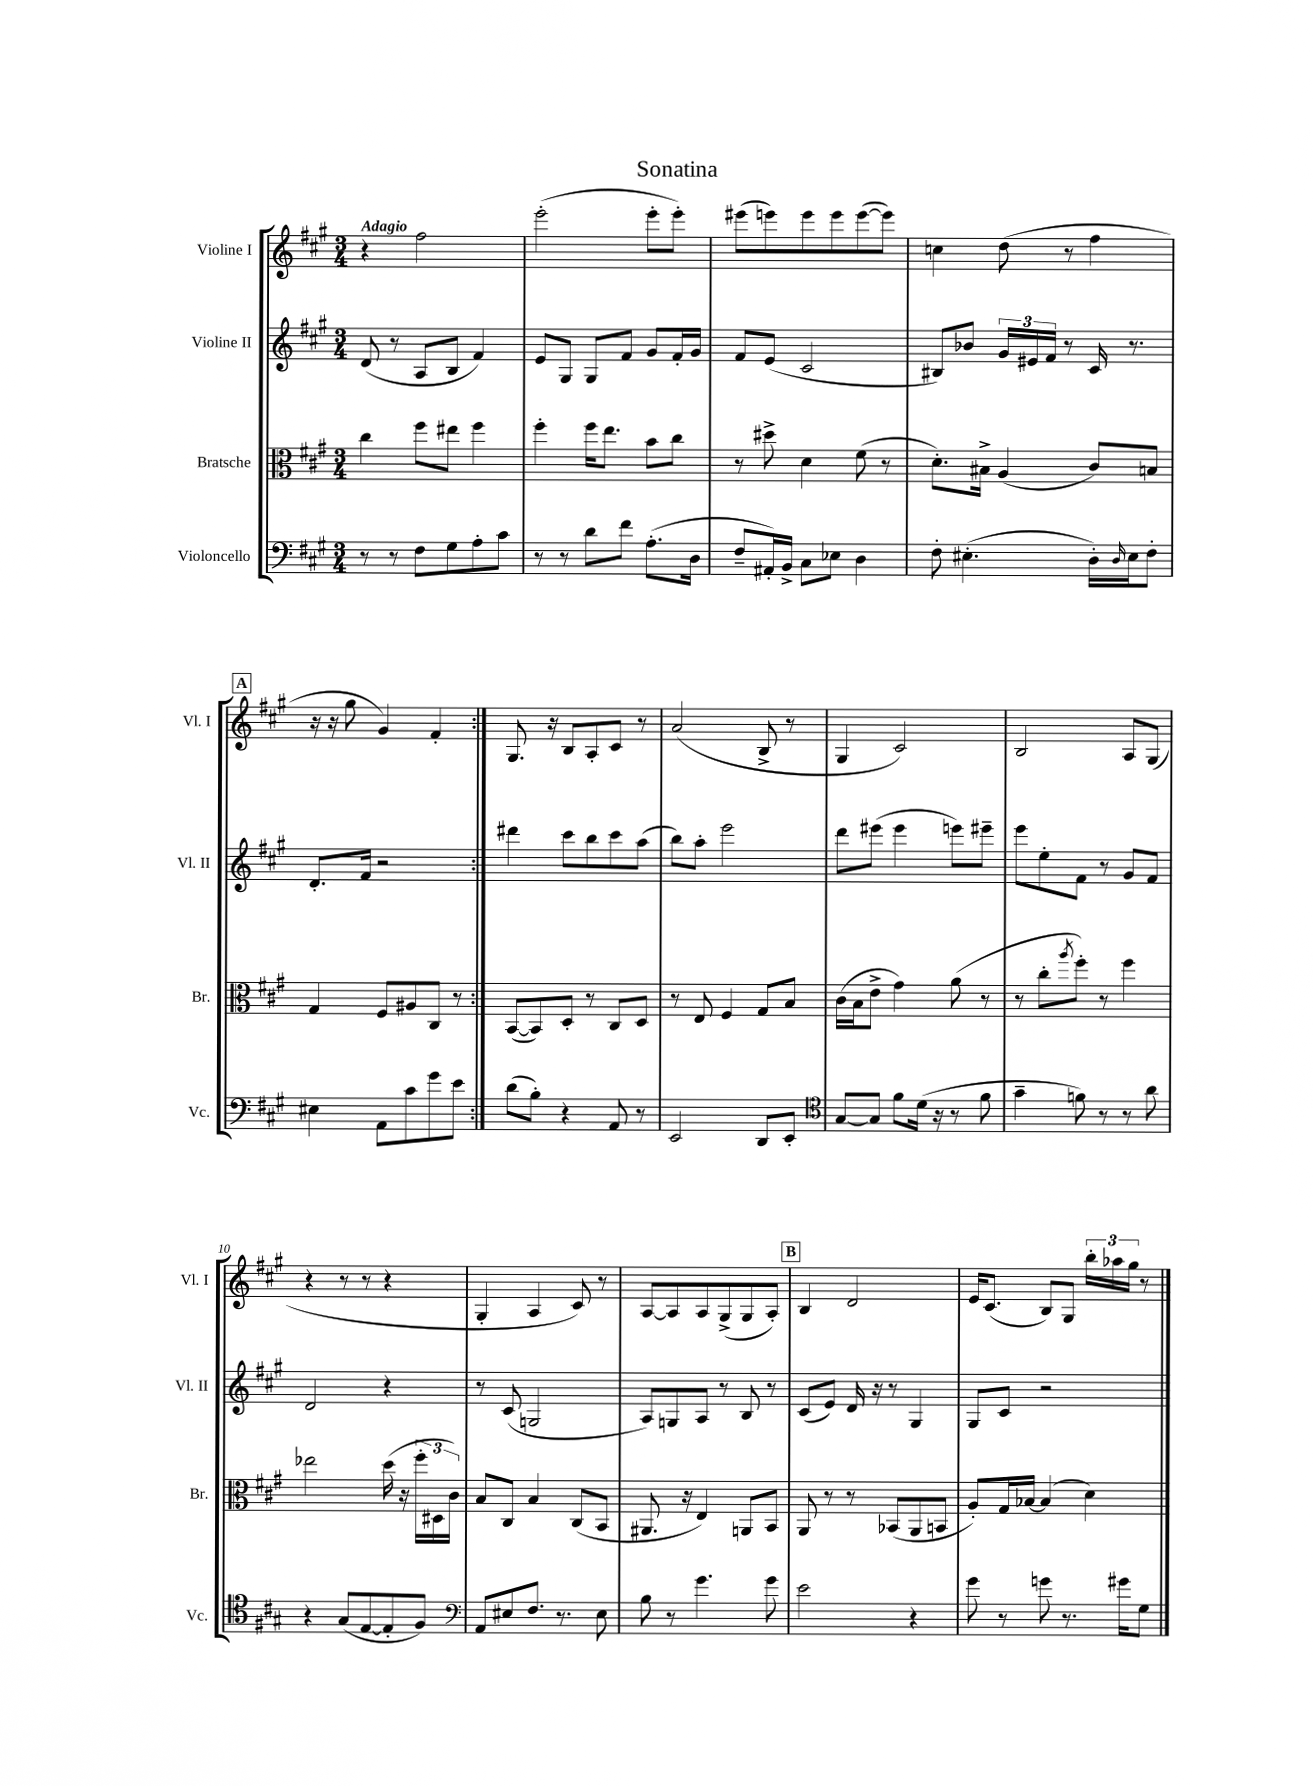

**kern	**kern	**kern	**kern
*part4	*part3	*part2	*part1
*staff4	*staff3	*staff2	*staff1
*I"Violoncello	*I"Bratsche	*I"Violine II	*I"Violine I
*I'Vc.	*I'Br.	*I'Vl. II	*I'Vl. I
*clefF4	*clefC3	*clefG2	*clefG2
*k[f#c#g#]	*k[f#c#g#]	*k[f#c#g#]	*k[f#c#g#]
*M3/4	*M3/4	*M3/4	*M3/4
=1	=1	=1	=1
!	!	!	!LO:TX:a:B:t=Adagio
8r	4cc#\	(8d/	4r
8r	.	8r	.
8F#\L	8ff#\L	8A/L	2ff#\
8G#\	8ee#X\J	8B/J	.
8A'\	4ff#\	4f#/)	.
8c#\J	.	.	.
=2	=2	=2	=2
8r	4ff#'\	8e/L	(2eee'\
8r	.	8G#/J	.
8d\L	16ff#\KL	8G#/L	.
.	8.ee\J	.	.
8f#\J	.	8f#/J	.
(8.A'\L	8b\L	8g#/L	8eee'\L
.	8cc#\J	16f#'/L	8eee'\J)
16D\Jk	.	16g#/JJ	.
=3	=3	=3	=3
8F#~/L	8r	8f#/L	(8eee#X\L
16AA#X'/L)	8dd#X^\	(8e/J	8eeen\)
16BB^/JJ	.	.	.
8C#\L	4d\	2c#/	8eee\
8E-X\J	.	.	8eee\
4D\	(8f#\	.	([8eee\
.	8r	.	8eee\J])
=4	=4	=4	=4
8F#'\	8.d'\L)	8B#X/L)	4ccn\
(4.E#X'\	.	8b-X/J	.
.	16B#X^\Jk	.	.
.	(4A/	24g#/LL	(8dd\
.	.	24e#X/	.
.	.	24f#/JJ	.
.	.	8r	8r
16D'\LL)	8c#/L)	16c#/	4ff#\
16qqD/	.	.	.
16E#\J	.	8.r	.
8F#'\J	8Bn/J	.	.
!!LO:LB:g=z
!!LO:REH:place=s1:t=A
=5	=5	=5	=5
4E#X\	4G#/	8.d'/L	16r
.	.	.	16r
.	.	.	8gg#\
.	.	16f#/Jk	.
8AA\L	8F#/L	2r	4g#/)
8c#\	8A#X/	.	.
8g#\	8C#/J	.	4f#'/
8e\J	8r	.	.
=6:|!	=6:|!	=6:|!	=6:|!
(8d\L	([8BB/L	4ddd#X\	8.G#/
8B'\J)	8BB/])	.	.
.	.	.	16r
4r	8D'/J	8ccc#\L	8B/L
.	8r	8bb\	8A'/
8AA/	8C#/L	8ccc#\	8c#/J
8r	8D/J	(8aa\J	8r
=7	=7	=7	=7
2EE/	8r	8bb\L)	(2a/
.	8E/	8aa'\J	.
.	4F#/	2eee\	.
8DD/L	8G#/L	.	8B^/
8EE'/J	8B/J	.	8r
=8	=8	=8	=8
*clefC4	*	*	*
[8G#/L	(16c#\LL	8ddd\L	4G#/
.	16B\J	.	.
8G#/J]	8e^\J	(8eee#X\J	.
8f#\L	4g#\)	4eee#\	2c#/)
(16d\Jk	.	.	.
16r	.	.	.
8r	(8a\	8eeen\L)	.
8f#\	8r	8eee#X~\J	.
=9	=9	=9	=9
4g#~\	8r	8eee\L	2B/
.	8cc#'\L	8ee'\	.
.	8qaa/	.	.
8fn\)	8ff#'\J)	8f#\J	.
8r	8r	8r	.
8r	4ff#\	8g#/L	8A/L
8a\	.	8f#/J	(8G#/J
!!LO:LB:g=z
=10	=10	=10	=10
4r	2ee-X\	2d/	4r
(8G#/L	.	.	8r
[8E/	.	.	8r
8E'/]	(16dd\	4r	4r
.	16r	.	.
8F#/J)	24ff#'\LL	.	.
.	24D#X\	.	.
.	24c#\JJ)	.	.
=11	=11	=11	=11
*clefF4	*	*	*
8AA/L	8B/L	8r	4G#'/
8E#X/	8C#/J	(8c#/	.
8.F#/J	4B/	2Gn/	4A/
8.r	.	.	.
.	(8C#/L	.	8c#/)
8E#\	8BB/J	.	8r
=12	=12	=12	=12
8B\	8.AA#X/	8A/L)	[8A/L
8r	.	8Gn/	8A/]
.	16r	.	.
4.g#\	4E/)	8A/J	8A/
.	.	8r	(8G#^/
.	8AAn/L	8B/	8G#/
8g#\	8BB/J	8r	8A'/J)
!!LO:REH:place=s1:t=B
=13	=13	=13	=13
2e\	8AA/	(8c#/L	4B/
.	8r	8e/J)	.
.	8r	16d/	2d/
.	.	16r	.
.	(8BB-X/L	8r	.
4r	8AA/	4G#/	.
.	8BBn/J	.	.
=14	=14	=14	=14
8g#\	8A'/L)	8G#/L	16e/KL
.	.	.	(8.c#/J
8r	16G#/L	8c#/J	.
.	[16B-X/JJ	.	.
8gn\	(4B-/]	2r	8B/L)
8.r	.	.	8G#/J
.	4d\)	.	24bb'\LL
.	.	.	24aa-X\
16g#X\KL	.	.	.
.	.	.	24gg#\JJ
8G#\J	.	.	8r
==	==	==	==
*-	*-	*-	*-
